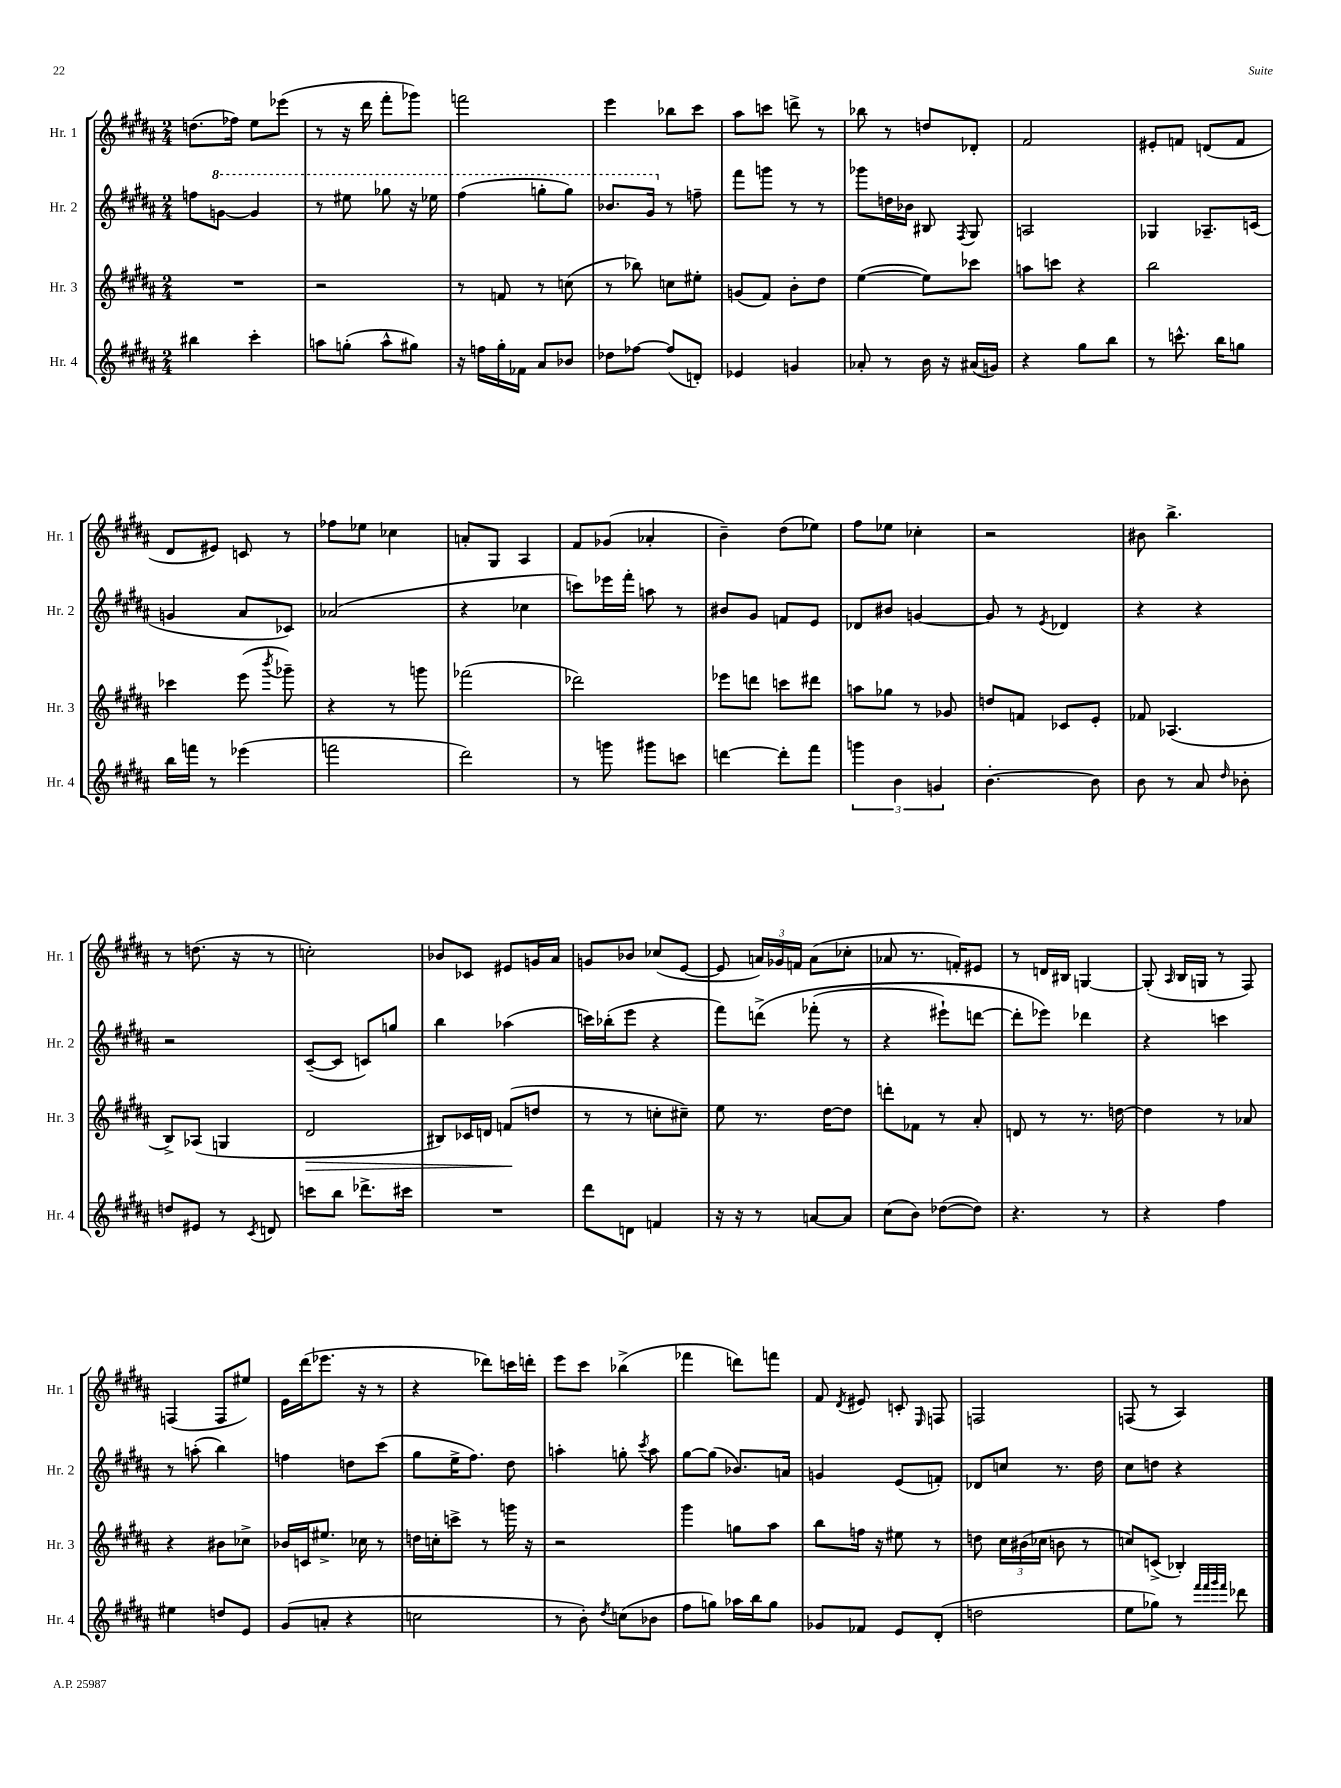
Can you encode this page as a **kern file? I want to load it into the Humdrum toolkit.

**kern	**kern	**kern	**kern
*staff4	*staff3	*staff2	*staff1
*clefG2	*clefG2	*clefG2	*clefG2
*k[f#c#g#d#a#]	*k[f#c#g#d#a#]	*k[f#c#g#d#a#]	*k[f#c#g#d#a#]
*M2/4	*M2/4	*M2/4	*M2/4
4bb#	2r	8ff	(8.dd
.	.	[8gg	.
.	.	.	16ff-)
4ccc#'	.	4gg]	8ee
.	.	.	(8eee-
=	=	=	=
8aa	2r	8r	8r
(8gg'	.	8eee#	16r
.	.	.	16ddd#
8aa^^	.	8ggg-	8fff#'
8gg#)	.	16r	8ggg-)
.	.	16eee-	.
=	=	=	=
16r	8r	(4fff#	2fff
16ff	.	.	.
16gg#'	8f	.	.
16f-	.	.	.
8a#	8r	8ggg'	.
8b-	(8cc	8ggg)	.
=	=	=	=
8dd-	8r	8.bb-	4eee
[8ff-	8bb-)	.	.
.	.	16gg#	.
(8ff-]	8cc	8r	8bb-
8d')	8ee#'	8ff~	8ccc#
=	=	=	=
4e-	(8g	8fff#	8aa#
.	8f#)	8ggg	8ccc
4g	8b'	8r	8ddd^
.	8dd#	8r	8r
=	=	=	=
8a-'	([4ee	8ggg-	8bb-
8r	.	16dd	8r
.	.	16b-	.
16b	8ee])	8B#	8dd
16r	.	.	.
.	.	8qF#	.
(16a#	8ccc-	8G#	8d-'
16g)	.	.	.
=	=	=	=
4r	8aa	2A	2f#
.	8ccc	.	.
8gg#	4r	.	.
8bb	.	.	.
=	=	=	=
8r	2bb	4G-	8e#'
8.ccc^^	.	.	8f
.	.	8.A-~	(8d
16bb	.	.	.
8gg	.	.	8f
.	.	(16c	.
=	=	=	=
16bb	4ccc-	4g	8d#
16fff	.	.	.
8r	.	.	8e#)
(4eee-	(8eee	8a#	8c
.	8qbbb	.	.
.	8ggg-~)	8c-)	8r
=	=	=	=
2fff	4r	(2a-	8ff-
.	.	.	8ee-
.	8r	.	4cc-
.	8ggg	.	.
=	=	=	=
2ddd#)	(2fff-	4r	8a'
.	.	.	8G#
.	.	4cc-	4A#
=	=	=	=
8r	2ddd-)	8ccc)	8f#
8ggg	.	16eee-	(8g-
.	.	16fff#'	.
8ggg#	.	8aa	4a-'
8ccc	.	8r	.
=	=	=	=
[4ddd	8eee-	8b#	4b~)
.	8ddd	8g#	.
8ddd']	8ccc	8f	(8dd#
8fff#	8ddd#	8e	8ee-)
=	=	=	=
6ggg	8aa	8d-	8ff#
.	8gg-	8b#	8ee-
6b	.	.	.
.	8r	[4g	4cc-'
6g	.	.	.
.	8g-	.	.
=	=	=	=
[4.b'	8dd	8g]	2r
.	8f	8r	.
.	.	8qe	.
.	8c-	4d-	.
8b]	8e'	.	.
=	=	=	=
8b	8f-	4r	8b#
8r	(4.A-	.	4.bb^
8a#	.	4r	.
16qqdd#	.	.	.
8b-'	.	.	.
=	=	=	=
8dd	8B^)	2r	8r
8e#	(8A-	.	(8.dd
8r	4G	.	.
.	.	.	16r
8qc#	.	.	.
8d	.	.	8r
=	=	=	=
8ccc	2d#	([8c#~	2cc')
8bb	.	8c#]	.
8.ddd-^	.	8c)	.
.	.	8gg	.
16ccc#	.	.	.
=	=	=	=
2r	8B#)	4bb	8b-
.	16c-	.	8c-
.	16d	.	.
.	(8f	(4aa-	8e#
.	8dd	.	16g
.	.	.	16a#
=	=	=	=
8ddd#	8r	16ccc)	8g
.	.	(16bb-'	.
8d	8r	8eee	8b-
4f	8cc'	4r	(8cc-
.	8cc#~)	.	[8e
=	=	=	=
16r	8ee	8fff#)	8e]
16r	.	.	.
8r	8.r	&(8ddd^	24a)
.	.	.	24g-
.	.	.	24f
[8a	.	(8fff-'	(8a
.	[16dd#	.	.
8a]	8dd#]	8r	8cc-'
=	=	=	=
(8cc#	8ddd'	4r	8a-
8b)	8f-	.	8.r
([8dd-	8r	8eee#`)	.
.	.	.	16f')
8dd-])	8a#'	[8ddd	8e#
=	=	=	=
4.r	8d	8ddd']	8r
.	8r	8eee-&)	16d
.	.	.	16B#
.	8.r	4ddd-	[4G
8r	.	.	.
.	[16dd	.	.
=	=	=	=
4r	4dd]	4r	(8G']
.	.	.	16qqA#
.	.	.	16B
.	.	.	16G
4ff#	8r	4ccc	8r
.	8a-	.	8F#)
=	=	=	=
4ee#	4r	8r	(4F
.	.	(8aa'	.
8dd	8b#	4bb)	8F
8e	8cc-^	.	8ee#)
=	=	=	=
(8g#	16b-	4ff	16e
.	16c	.	(16ddd#
8a'	8.ee#^	.	8.eee-
4r	.	8dd	.
.	16cc-	.	16r
.	8r	(8ccc#	8r
=	=	=	=
2cc	16dd	8gg#	4r
.	16cc'	.	.
.	8ccc^	16ee^	.
.	.	8.ff#)	.
.	8r	.	8ddd-)
.	16ggg	8dd#	16ccc
.	16r	.	16ddd'
=	=	=	=
8r	2r	4aa'	8eee
8b')	.	.	8ccc#
8qdd#	.	.	.
(8cc	.	8gg'	(4bb-^
.	.	8qccc#	.
8b-	.	8aa	.
=	=	=	=
8ff#	4ggg#	[8gg#	4fff-
8gg)	.	(8gg#]	.
16aa-	8gg	8.b-)	8ddd)
16bb	.	.	.
8gg	8aa#	.	8fff
.	.	16a	.
=	=	=	=
8g-	8bb	4g	8f#
.	.	.	8qd#
8f-	16ff	.	8e#
.	16r	.	.
8e	8ee#	(8e	8c'
.	.	.	16qqE
(8d#'	8r	8f')	8F
=	=	=	=
2dd	8dd	8d-	2F
.	24cc#	8cc	.
.	(24b#	.	.
.	24cc-	.	.
.	8b	8.r	.
.	8r	.	.
.	.	16dd#	.
=	=	=	=
8ee	8cc)	8cc#	(8F
8gg-)	(8c^	8dd	8r
8r	4B-')	4r	4A#)
32qqfff#	.	.	.
32qqfff#	.	.	.
32qqggg#	.	.	.
32qqfff#	.	.	.
8ddd-	.	.	.
==	==	==	==
*-	*-	*-	*-
